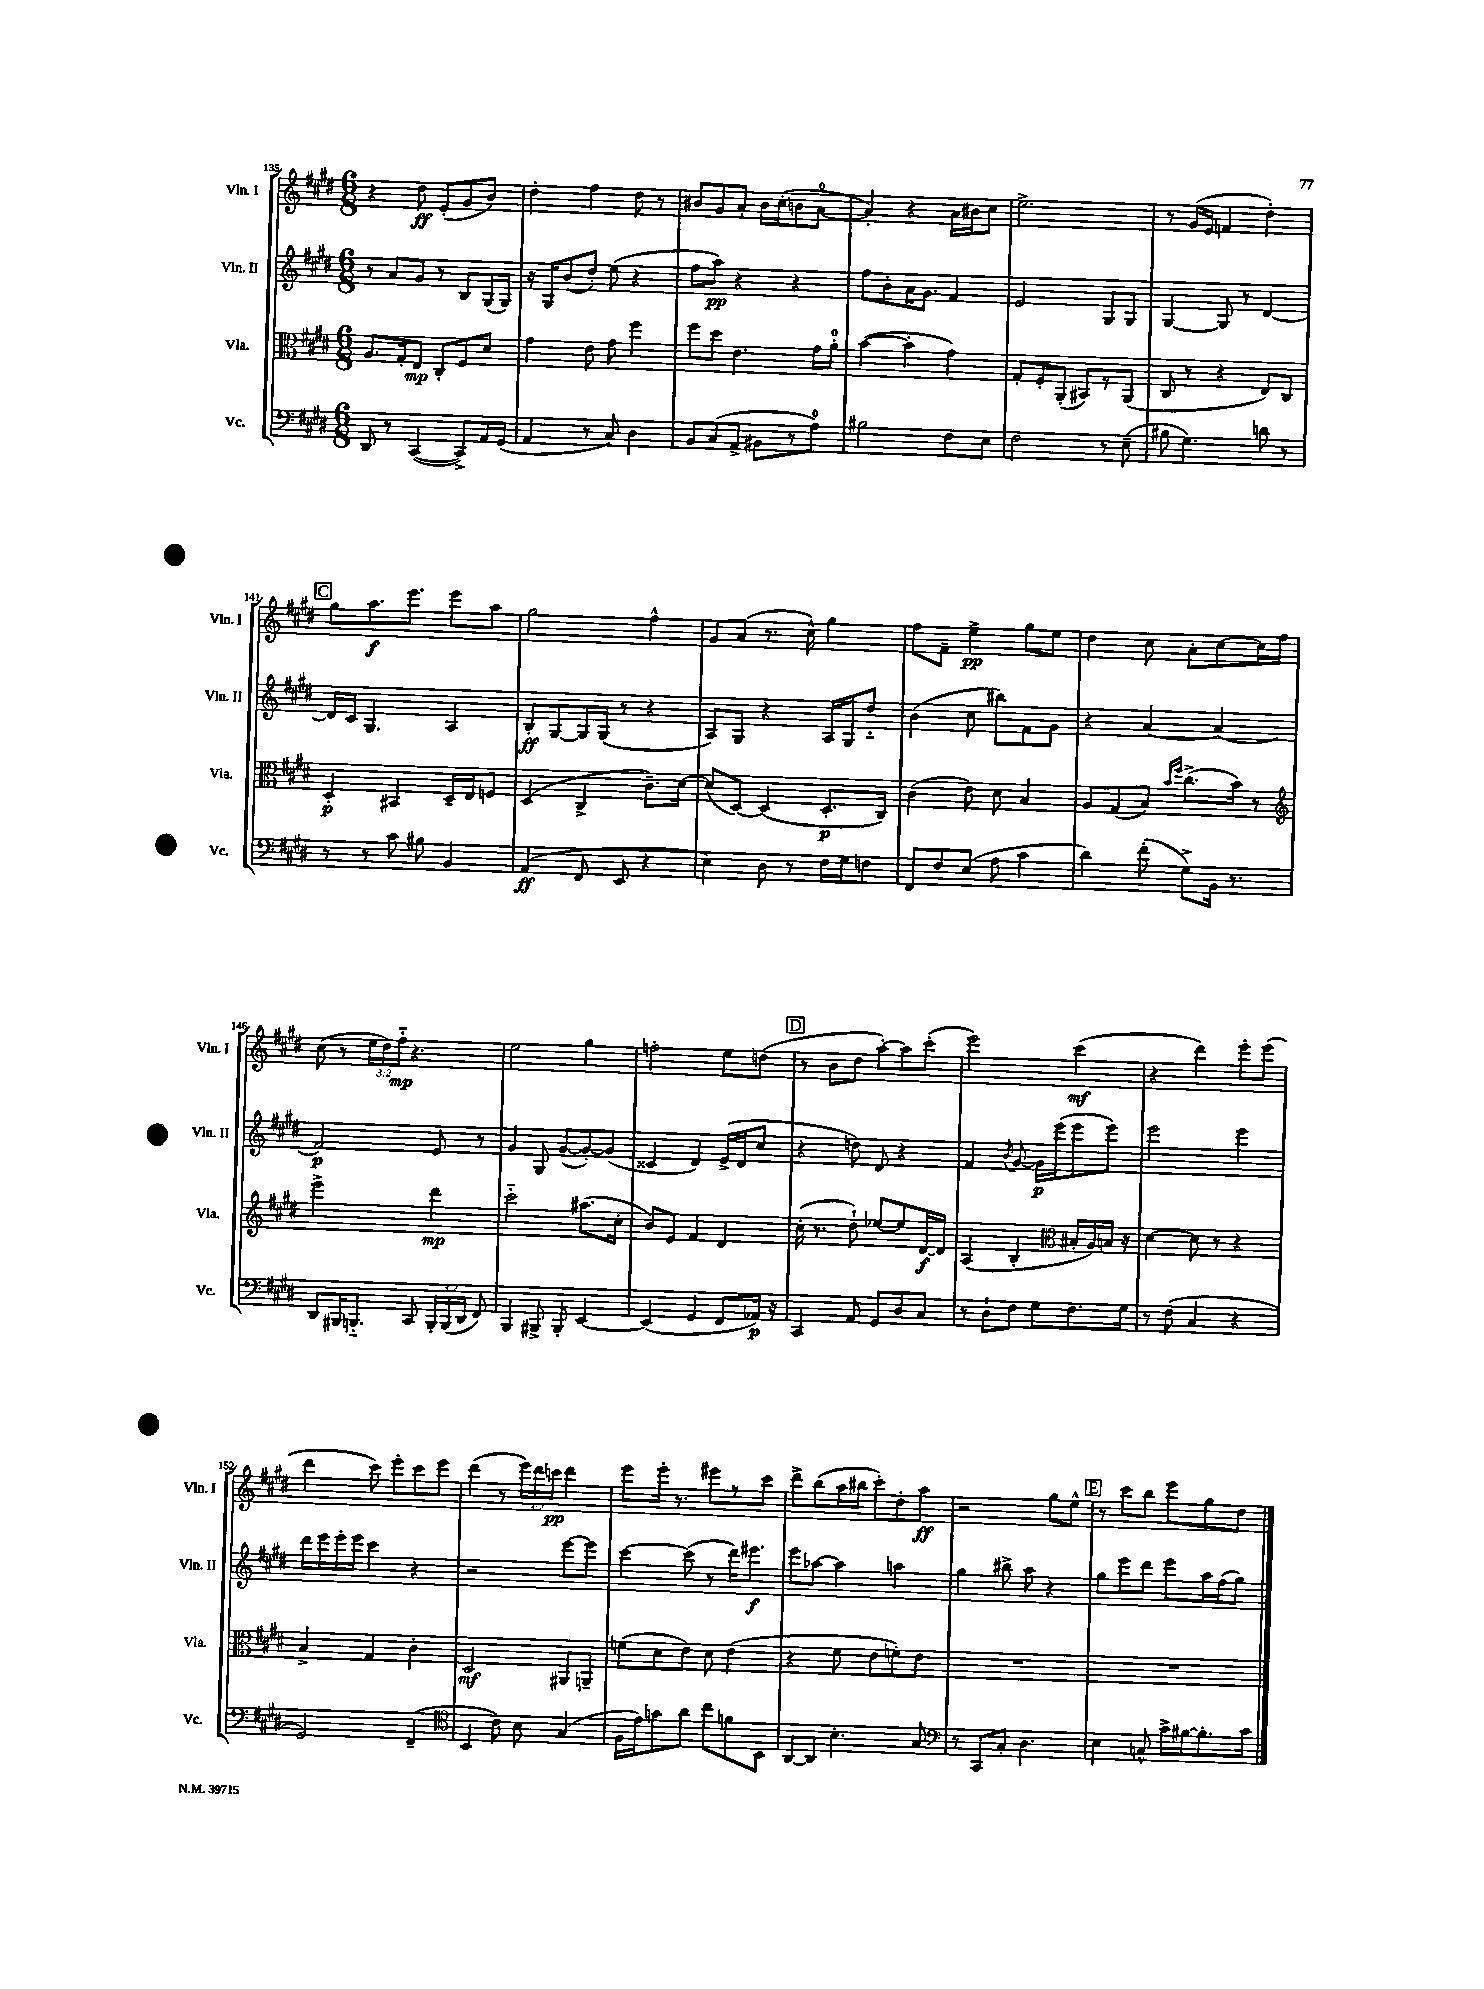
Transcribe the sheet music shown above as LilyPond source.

<<
\new StaffGroup <<
\new Staff = "s0" \with { instrumentName = "Vln. I" shortInstrumentName = "Vln. I" } {
    \clef treble \key e \major \numericTimeSignature \time 6/8 \override Staff.TupletNumber.text = #tuplet-number::calc-fraction-text
    \autoBeamOff r4 dis''8\ff e'8[-.( gis'8 b'8]) |
    dis''4-. fis''4 dis''8 r8 |
    bis'8[ gis'8 a'8]-. bis'16[ cis''16-.( b'8 a'8]-0~ |
    a'4-.) r4 a'16[ bis'16 cis''8] |
    e''2.-> |
    r8 gis'16[( e'16] f'4 dis''4-.) |
    \mark \markup { \box "C" } gis''8[ a''8.\f e'''8.] e'''8[ a''8] |
    gis''2 fis''4-^ |
    gis'8[ a'8]( r8. cis''16-^) gis''4 |
    fis''8[ fis'8]-- e''4->\pp gis''8[ e''8] |
    dis''4 cis''8 a'8[-. cis''8~ cis''16 fis''16] |
    cis''8( r8 \tuplet 3/2 { e''16[ dis''16) fis''16]-_\mp } r4. |
    e''2 gis''4 |
    f''2-. e''8[ d''8]( |
    \mark \markup { \box "D" } r8 b'8[ dis''8] a''8[~-.) a''8 cis'''8]-.( |
    e'''2) cis'''4\mf( |
    r4 dis'''4) e'''8[-. e'''8]( |
    dis'''4 cis'''8) e'''8[-. cis'''8 e'''8] |
    dis'''4( r8 \tuplet 3/2 { e'''16[) dis'''16 c'''16]\pp } dis'''4 |
    e'''8[ e'''16]-. r8. eis'''8[ r8 cis'''8] |
    dis'''8[-> b''8( a''16 bis''16] cis'''8[-.) dis''8-. a''8]\ff |
    r2 gis''8[ e''8]-^ |
    \mark \markup { \box "E" } r8 cis'''8[ b''8] e'''8[ gis''8 dis''8] \bar "|." |
}
\new Staff = "s1" \with { instrumentName = "Vln. II" shortInstrumentName = "Vln. II" } {
    \clef treble \key e \major \numericTimeSignature \time 6/8
    \autoBeamOff r8 a'8[ gis'8] r8 b8[ gis16( gis16]) |
    r16 gis16[ b'8( dis''8]-.) e''8( r4 |
    fis''8[ a''8]\pp) r4 r4 |
    fis''8[ b'8-. a'16 gis'8.] fis'4 |
    e'2 gis8[ gis8] |
    gis4~ gis8 r8 dis'4~ |
    \mark \markup { \box "C" } dis'16[ cis'16] gis4. a4 |
    b8[-.\ff gis8~ gis16 gis16]( r8 r4 |
    a8[) gis8] r4 a16[ gis16 dis''8]-_ |
    b'4( cis''8 bis''8[) fis'8 gis'8] |
    r4 a'4~ a'4( |
    fis'2\p) e'8 r8 |
    gis'4 gis8 gis'8[~( gis'8~-.) gis'8]( |
    cisis'4 dis'4) e'16[->( dis'16 cis''8] |
    \mark \markup { \box "D" } r4 d''8) dis'8 r4 |
    fis'4 \acciaccatura { b'8 } gis'8~ gis'16[\p e'''16( e'''8 e'''8]) |
    e'''2 e'''4 |
    dis'''16[ e'''16 e'''16-. e'''16] cis'''4 r4 |
    r2 e'''8[~ e'''8] |
    cis'''4~ cis'''8( r8 dis'''16[) eis'''8.]\f |
    e'''8[ aes''8]~ aes''4 a''4 |
    gis''4 bis''8-> a''8 r4 |
    \mark \markup { \box "E" } gis''8[ e'''8 dis'''8] e'''8[ a''16 fis''16( gis''8]) \bar "|." |
}
\new Staff = "s2" \with { instrumentName = "Vla." shortInstrumentName = "Vla." } {
    \clef alto \key e \major \numericTimeSignature \time 6/8
    \autoBeamOff a8.[ gis16-. e8]\mp cis8[-. fis8 dis'8] |
    gis'4 e'8 gis'8 fis''4 |
    fis''8[ dis''8] e'4. gis'16[ a'16]-0-. |
    b'4~( b'4-. gis'4) |
    gis8[-. fis8-. a,8]-.( bis,8[) r8 a,8]( |
    cis8 r8 r4 e8[) cis8] |
    \mark \markup { \box "C" } dis4-.\p bis,4 dis16[-- e16 f8] |
    dis4( cis4-> cis'8.[--) dis'16]~ |
    dis'8[( dis8]~) dis4( dis8.[-.\p cis16]) |
    cis'4( e'8) dis'8 b4 |
    a8[ gis8( b8]) \grace { b'16[ fis''16] } cis''8.[->( b'16]) r8 |
    \clef treble e'''2-> dis'''4\mp |
    cis'''2-_ ais''8.[( cis''16]-. |
    b'8[) e'8] fis'4 dis'4 |
    \mark \markup { \box "D" } cis''16-.( r8. dis''8-!) ees''8[~ ees''8 dis'16~\f dis'16] |
    a4( b4-. \clef alto bis16[-. a16) b16] r16 |
    dis'4~ dis'8 r8 r4 |
    b4-> gis4 cis'4-. |
    dis2\mf ais,8[ a,8]-- |
    f'8[( dis'8 e'8]) dis'8 e'4( |
    r4 fis'8 e'8[ f'8-.) e'8] |
    R2. |
    \mark \markup { \box "E" } R2. \bar "|." |
}
\new Staff = "s3" \with { instrumentName = "Vc." shortInstrumentName = "Vc." } {
    \clef bass \key e \major \numericTimeSignature \time 6/8 \override Staff.TupletNumber.text = #tuplet-number::calc-fraction-text
    \autoBeamOff dis,8 r8 cis,4~( cis,8[->) a,16 gis,16]( |
    a,4 r8 cis8) dis4 |
    b,8[ cis8( a,8]-> bis,8[ r8 a8]-0) |
    bis2 fis8[ e8] |
    fis2 r8 e8--( |
    bis8 gis4.) d'8 r8 |
    \mark \markup { \box "C" } r8 r8 cis'8 bis8 b,4 |
    a,4\ff( fis,8 e,8 r4 |
    e4) dis8 r8 fis16[ gis16 f8] |
    fis,8[ fis8 e8]( a8 cis'4 |
    dis'4) fis'8-.( gis8[->) b,16] r8. |
    dis,8[ bis,,16 b,,8.]-_ cis,8 \tuplet 3/2 { b,,16[-. b,,16( dis,16] } fis,8) |
    b,,4 bis,,8-> bis,,8-. e,4~ |
    e,4( gis,4 fis,8[ aes,16]\p) r16 |
    \mark \markup { \box "D" } cis,4 a,8 gis,8[ dis8 cis8] |
    r8 dis8[-! fis8] gis8[ fis8. gis16] |
    r8 fis8( cis4 r4 |
    gis,2) fis,4--( |
    \clef tenor b,4 cis'8) b8 gis4( |
    fis16[ e'16) g'8 a'8] cis''8[ f'8 b,8] |
    a,8[~ a,8] b4.-. gis8 |
    \clef bass r8 cis,8[ cis8]-. dis4. |
    \mark \markup { \box "E" } e4 c8-^ cis'16[-> bis16~ bis8.-. cis'16] \bar "|." |
}
>>
>>
\layout { \context { \Score currentBarNumber = #135 } }
